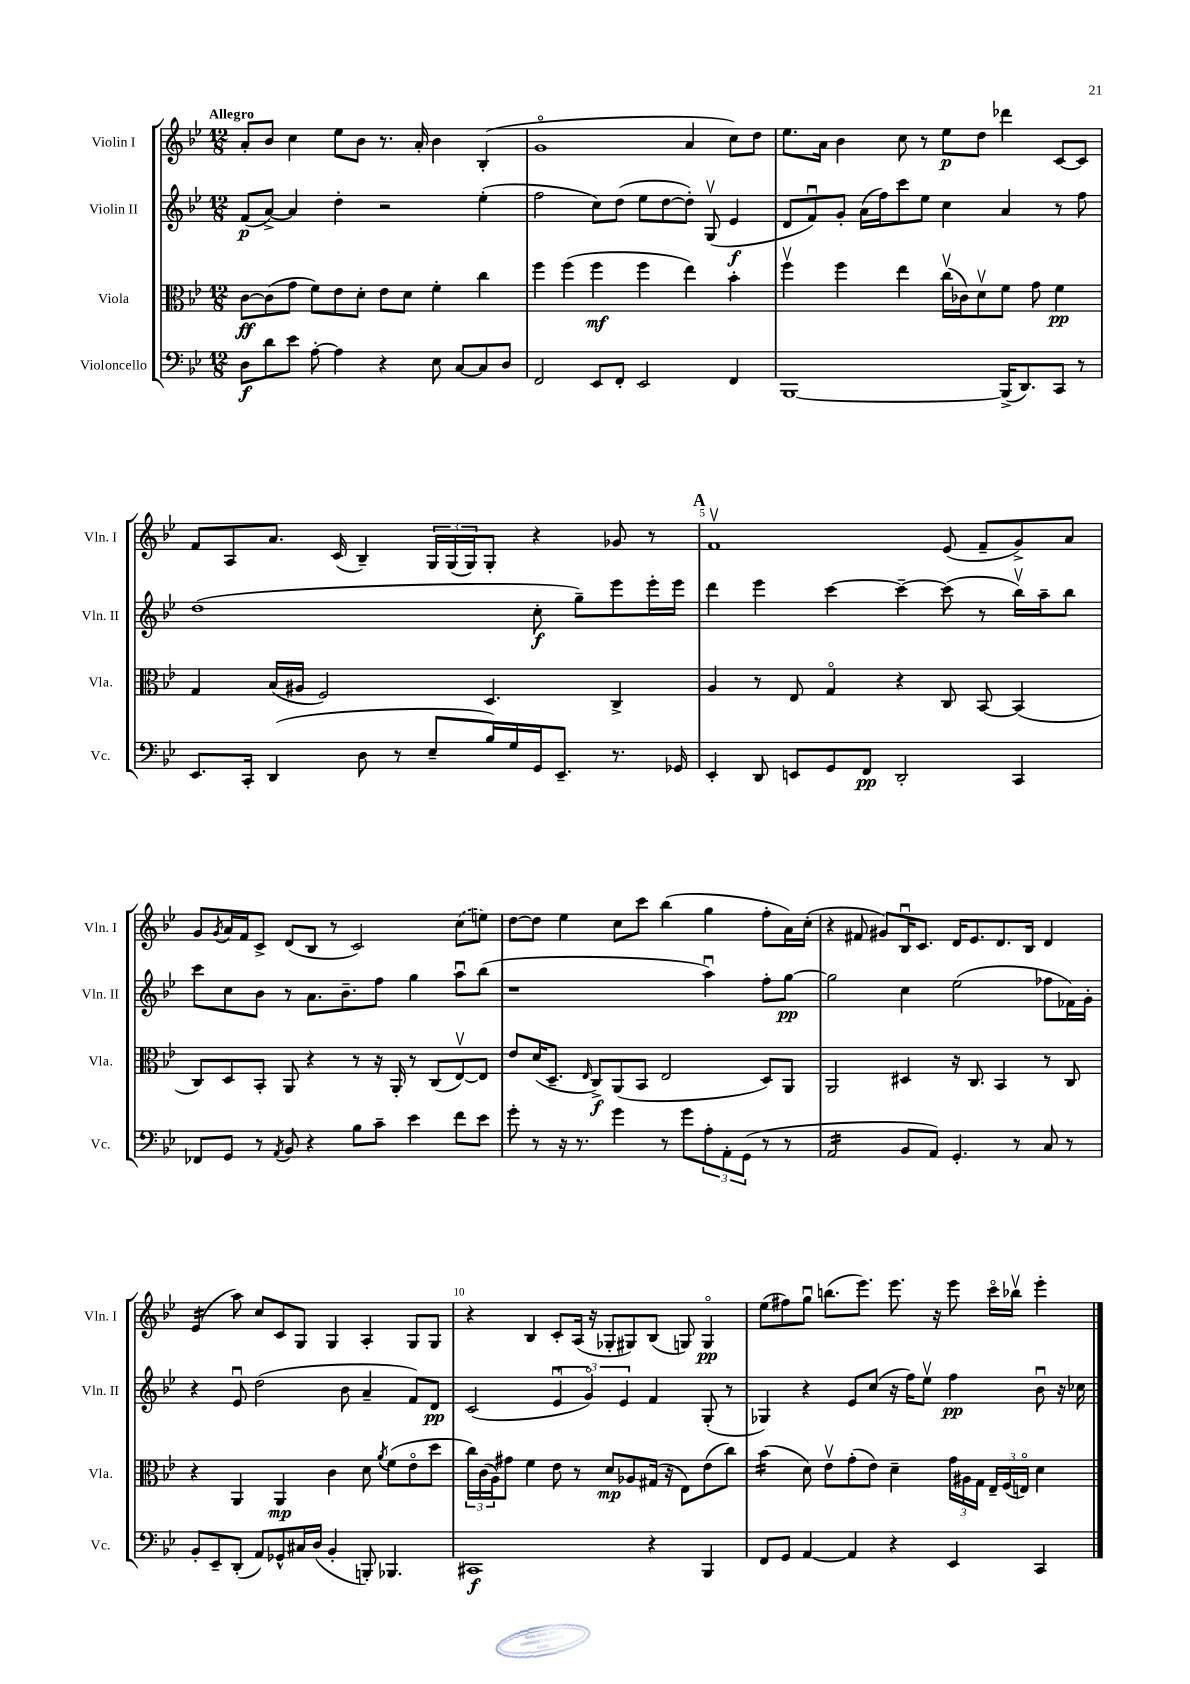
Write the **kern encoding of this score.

**kern	**kern	**kern	**kern
*staff4	*staff3	*staff2	*staff1
*clefF4	*clefC3	*clefG2	*clefG2
*k[b-e-]	*k[b-e-]	*k[b-e-]	*k[b-e-]
*M12/8	*M12/8	*M12/8	*M12/8
8D\L	[8c\L	(8f/L	8a'/L
8d\	(8c\]	[8a^/J)	8b-/J
8e-\J	8g\J	4a/]	4cc\
[8A'\	8f\L)	.	.
4A\]	8e-\	4dd'\	8ee-\L
.	8d'\J	.	8b-\J
4r	8e-\L	2r	8.r
.	8d\J	.	.
.	.	.	16a'/
8E-\	4f'\	.	4b-\
[8C/L	.	.	.
8C/]	4cc\	(4ee-'\	(4B-'/
8D/J	.	.	.
=	=	=	=
2FF/	4ff\	2ff\	1go
.	(4ff\	.	.
8EE-/L	4ff\	8cc\L)	.
8FF'/J	.	(8dd\J	.
2EE-/	4ff\	8ee-\L	.
.	.	[8dd\	.
.	4ee-\)	8dd'\]J)	4a/
.	.	(8Gv/	.
4FF/	4b-'\	4e-/	8cc\L)
.	.	.	8dd\J
=	=	=	=
[1BBB-	4ffv\	8d/L	8.ee-\L
.	.	8fu/)	.
.	.	.	16a\Jk
.	4ff\	8g'/J	4b-\
.	.	(16a\LL	.
.	.	16ff\J)	.
.	4ee-\	8ccc\	8cc\
.	.	8ee-\J	8r
.	(16ccv\LL	4cc\	8ee-\L
.	16c-\J)	.	.
.	8dv\	.	8dd\J
(16BBB-^/]LK	8f\J	4a/	4ddd-\
8.DD/)	.	.	.
.	8g\	.	.
8CC/J	4f\	8r	[8c/L
8r	.	8ff\	8c/]J
=	=	=	=
8.EE-/L	4G/	(1dd	8f/L
.	.	.	8A/
16CC'/Jk	.	.	.
(4DD/	(16B-/LL	.	8.a/J
.	16A#/JJ	.	.
.	2F/)	.	.
.	.	.	(16c/
8D\	.	.	4B-~/)
8r	.	.	.
8E-~/L	.	.	24G/LL
.	.	.	(24G/
.	.	.	24G/J)
16B-/L)	4.D/	.	8G'/J
16G/	.	.	.
16GG/J	.	8cc'\	4r
8.EE-~/J	.	.	.
.	.	8gg~\L)	.
8.r	4C^/	8eee-\	8g-/
.	.	16eee-'\L	8r
16GG-/	.	16eee-\JJ	.
=	=	=	=
4EE-'/	4A/	4ddd\	1fv
8DD/	8r	4eee-\	.
8EE/L	8E-/	.	.
8GG/	4Go/	[4ccc\	.
8FF/J	.	.	.
2DD'/	4r	4ccc~\_	.
.	8C/	(8ccc\]	(8e-/
.	[8BB-/	8r	8f~/L
4CC/	(4BB-/]	16bb-v\LL)	8g^/)
.	.	16aa~\J	.
.	.	8bb-\J	8a/J
=	=	=	=
8FF-/L	8C/L)	8ccc\L	8g/L
.	.	.	8qg/
8GG/J	8D/	8cc\	16a/L
.	.	.	16f/J
8r	8BB-'/J	8b-\J	8c^/J
8qAA/	.	.	.
8BB-/	8AA/	8r	(8d/L
4r	4r	8.a\L	8B-/J
.	.	.	8r
.	.	8.b-~\	.
8B-\L	8r	.	2c/)
8c~\J	16r	8ff\J	.
.	16AA'/	.	.
4e-\	8r	4gg\	.
.	(8C/L	.	.
8f\L	[8E-v/)	8aau\L	(8cc\L
8e-\J	8E-/]J	(8bb-\J	8ee\J)
=	=	=	=
8g'\	8e-/L	1r	[8dd\L
8r	(16d/K	.	8dd\]J
.	8.D~/J	.	.
16r	.	.	4ee-\
8.r	.	.	.
.	16qqE-/	.	.
.	8C^/L)	.	.
4g\	(8AA/	.	8cc\L
.	8BB-/J	.	8ccc\J
8r	2E-/	.	(4bb-\
8g\L	.	.	.
12A'\	.	4aau\)	4gg\
12AA'\	.	.	.
(12GG\J	.	.	.
8r	8D/L)	8ff'\L	8ff'\L
8r	8AA/J	[8gg\J	16a\L)
.	.	.	(16cc'\JJ
=	=	=	=
2AA/	2AA/	2gg\]	4r
.	.	.	8f#/
.	.	.	8g#/L)
8BB-/L	4D#/	4cc\	16B-u/K
.	.	.	8.c/J
8AA/J)	.	.	.
4.GG'/	16r	(2ee-\	16d/LK
.	8.C/	.	8.e-/
.	4BB-/	.	8.d/
8r	.	.	.
.	.	.	16B-/Jk
8C/	8r	8ff-\L	4d/
8r	8C/	16f-\L)	.
.	.	16g'\JJ	.
=	=	=	=
8BB-'/L	4r	4r	(4e-/
8EE-~/	.	.	.
(8DD'/J	4AA/	8e-u/	8aa\)
8AA/L)	.	(2dd\	8cc/L
8GG-^^/	4AA/	.	8c/
16C#/L	.	.	8G/J
(16D/JJ	.	.	.
4BB-'/	4c\	.	4G/
.	.	8b-\	.
8BBB'/)	8d\	4a~/	4A'/
.	8qa/	.	.
4.BBB-/	(8f\L	.	.
.	8e-o\	8f/L)	8G/L
.	8dd\J	8d/J	8G/J
=	=	=	=
1CC#	24cc\LL)	(2c/	4r
.	(24c\	.	.
.	24A\J)	.	.
.	8g#\J	.	.
.	4f\	.	4B-/
.	8e-\	6e-u/	8c'/L
.	8r	.	(16A/Jk
.	.	6go/)	.
.	.	.	16r
.	8d/L	.	8G-'/L
.	.	6e-/	.
.	8A-/	.	8G#/)
4r	(16G#/Jk	4f/	(8B-/J
.	16r	.	.
.	8E-\L)	.	8G/)
4BBB-/	(8e-\	(8G'/	4Go/
.	8cc\J)	8r	.
=	=	=	=
8FF/L	(4b-\	4G-/)	(8ee-\L
8GG/J	.	.	8ff#\)
[4AA/	8d\)	4r	8ggu\J
.	8e-v\L	.	(8.bb\L
4AA/]	(8g'\	8e-/L	.
.	.	.	8.eee-\J)
.	8e-\J)	(8cc/J	.
4r	4d~\	16r	8.eee-\
.	.	16ff\LK)	.
.	.	8ee-v\J	.
.	.	.	16r
4EE-/	24g\LL	4ff\	8eee-\
.	24A#\	.	.
.	24G\JJ	.	.
.	24E-~/LL	.	16ccco\LL
.	(24F/	.	.
.	.	.	16bb-v\JJ
.	24Eo/JJ)	.	.
4CC/	4d\	8b-u\	4eee-'\
.	.	16r	.
.	.	16cc-\	.
==	==	==	==
*-	*-	*-	*-
